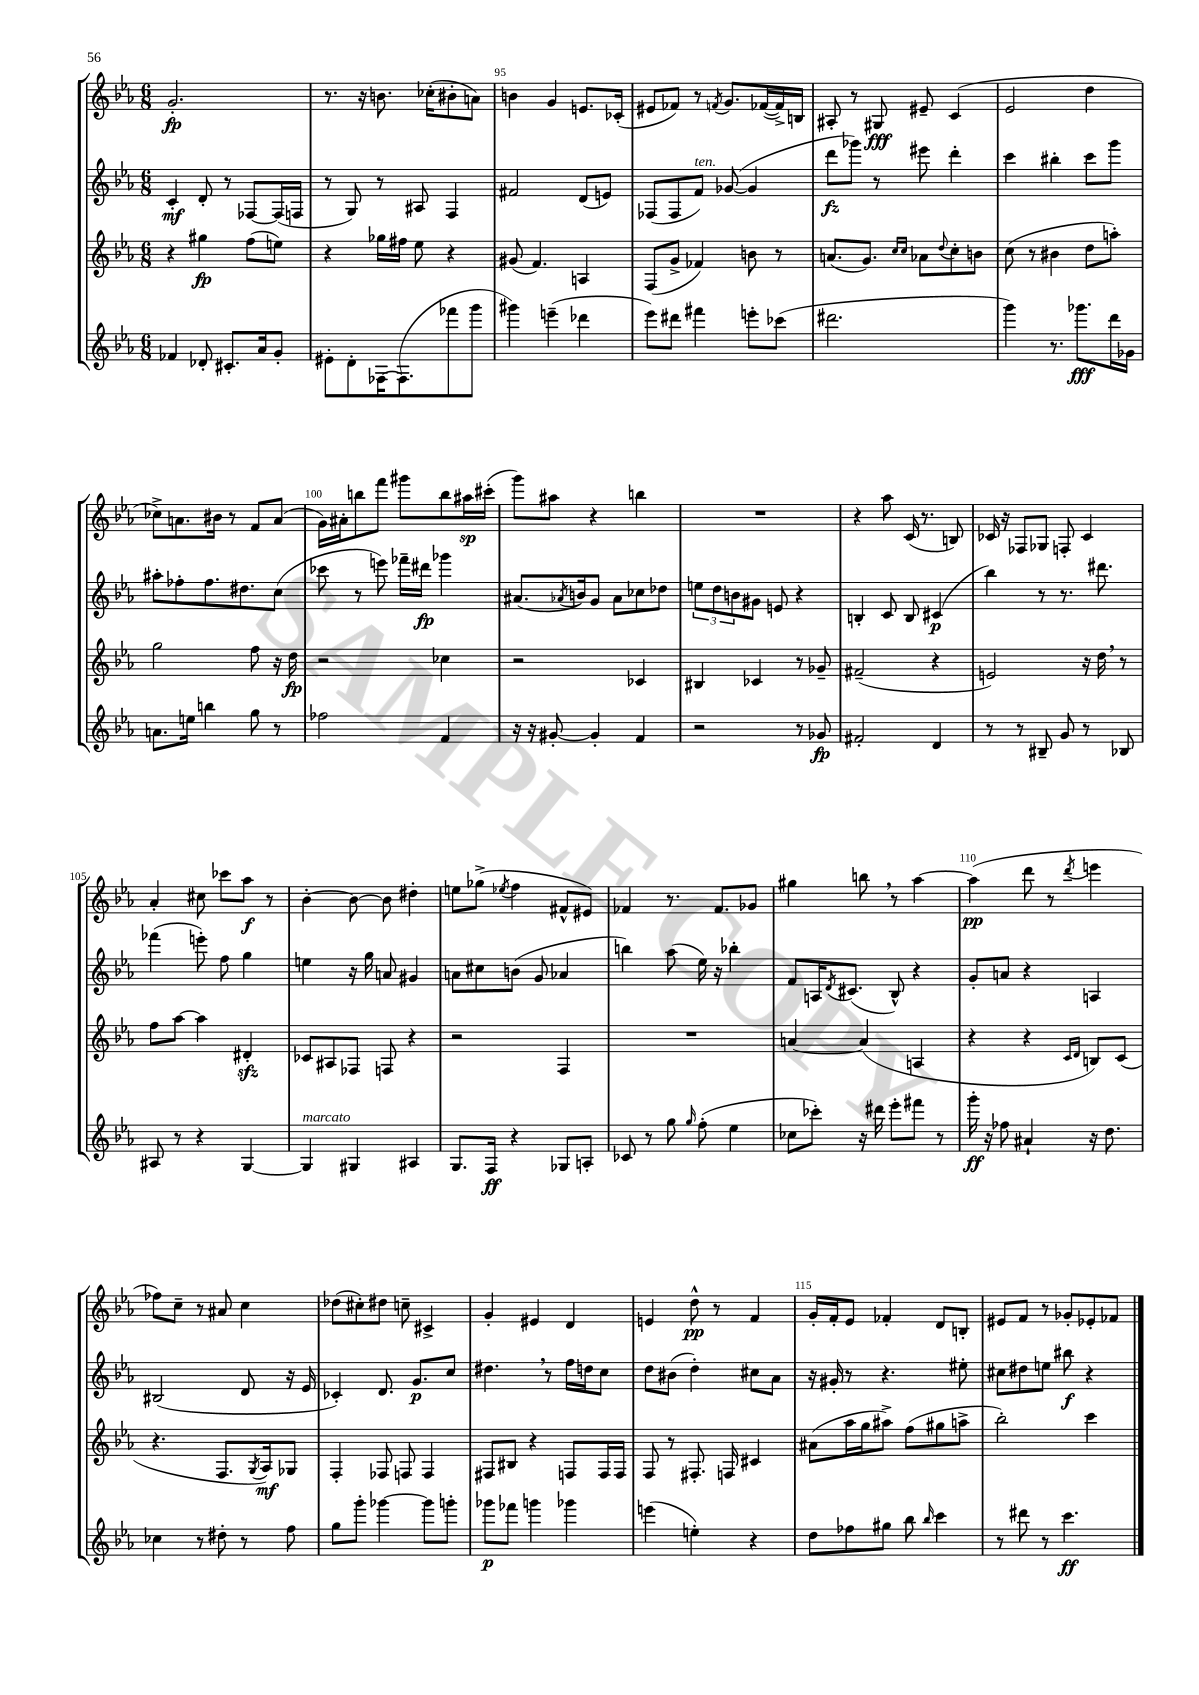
<<
\new StaffGroup <<
\new Staff = "s0" {
    \clef treble \key ees \major \numericTimeSignature \time 6/8
    g'2.-.\fp |
    r8. r16 b'8. ces''16-.( bis'8-. a'8) |
    b'4 g'4 e'8. ces'16-.( |
    eis'8 fes'8) r8 \acciaccatura { f'8 } g'8. fes'16~( fes'16->) b16 |
    ais8-. r8 gis8\fff eis'8-- c'4( |
    ees'2 d''4 |
    ces''8->) a'8. bis'16 r8 f'8 a'8( |
    g'16) ais'16-. b''8 f'''8 gis'''8 b''8 ais''16\sp cis'''16-.( |
    g'''8) ais''8 r4 b''4 |
    R2. |
    r4 aes''8 c'16( r8. b8) |
    ces'16 r16 fes8 ges8 f8-. ces'4 |
    aes'4-. cis''8 ces'''8 aes''8\f r8 |
    bes'4~-. bes'8~ bes'8 dis''4-. |
    e''8 ges''8->( \acciaccatura { ees''8 } f''4 fis'8-^ eis'8) |
    fes'4 r8. fes'8. ges'8 |
    gis''4 b''8 \breathe r8 aes''4~ |
    aes''4\pp( d'''8 r8 \acciaccatura { d'''8 } e'''4 |
    fes''8) c''8-- r8 ais'8 c''4 |
    des''8( cis''8-.) dis''8 c''8-- cis'4-> |
    g'4-. eis'4 d'4 |
    e'4 d''8-^\pp r8 f'4 |
    g'16-. f'16-. ees'8 fes'4-. d'8 b8-. |
    eis'8 f'8 r8 ges'8-. ees'8-. fes'8 \bar "|." |
}
\new Staff = "s1" {
    \clef treble \key ees \major \numericTimeSignature \time 6/8
    c'4-.\mf d'8-. r8 fes8~ fes16( f16 |
    r8 g8) r8 ais8 f4 |
    fis'2 d'8( e'8) |
    fes8( fes8 f'8^\markup { \italic "ten." }) ges'8~( ges'4 |
    d'''8\fz ges'''8) r8 eis'''8 d'''4-. |
    c'''4 bis''4-. c'''8 g'''8 |
    ais''8-. fes''8-. fes''8. dis''8. c''8( |
    ces'''8 r8 e'''8) fes'''16-- dis'''16\fp ges'''4 |
    ais'8.( \acciaccatura { aes'8 } b'16) g'8 aes'8 ces''8 des''8 |
    \tuplet 3/2 { e''8 d''8 b'8 } gis'8 e'8 r4 |
    b4-. c'8 b8 cis'4\p( |
    bes''4) r8 r8. dis'''8. |
    fes'''4( e'''8-.) f''8 g''4 |
    e''4 r16 g''16 a'8 gis'4 |
    a'8 cis''8 b'8( g'8 aes'4 |
    b''4) aes''8( ees''16) r16 bes''4-. |
    f'8 a16 \acciaccatura { d'8 } cis'8.( bes8-^) r4 |
    g'8-. a'8 r4 a4 |
    bis2( d'8 r16 ees'16 |
    ces'4-.) d'8. g'8.\p c''8 |
    dis''4. \breathe r8 f''16 d''16 c''8 |
    d''8 bis'8( d''4-.) cis''8 aes'8 |
    r16 gis'16-. r8 r4. eis''8-. |
    cis''8 dis''8 e''8 bis''8\f r4 \bar "|." |
}
\new Staff = "s2" {
    \clef treble \key ees \major \numericTimeSignature \time 6/8
    r4 gis''4\fp f''8( e''8) |
    r4 ges''16 fis''16 ees''8 r4 |
    gis'8( f'4.) a4 |
    f8( g'8-> fes'4) b'8 r8 |
    a'8.( g'8.) \grace { c''16 c''16 } aes'8 \appoggiatura { d''8 } c''8-. b'8 |
    c''8( r8 bis'4 d''8 a''8-.) |
    g''2 f''8 r16 d''16\fp |
    r2 ces''4 |
    r2 ces'4 |
    bis4 ces'4 r8 ges'8-- |
    fis'2--( r4 |
    e'2) r16 d''16 \breathe r8 |
    f''8 aes''8~ aes''4 dis'4-.\sfz |
    ces'8 ais8 fes8 f8 r4 |
    r2 f4 |
    R2. |
    a'4~ a'4( a4 |
    r4 r4 \grace { c'16 d'16 } b8) c'8( |
    r4. f8. \acciaccatura { g8 } aes16\mf) ges8 |
    f4-. fes8 f8 f4 |
    fis8 bis8 r4 f8 f16 f16 |
    f8 r8 fis8.-. f16 cis'4 |
    ais'8( aes''16 g''16 ais''8->) f''8( gis''8 a''8-> |
    bes''2-.) c'''4 \bar "|." |
}
\new Staff = "s3" {
    \clef treble \key ees \major \numericTimeSignature \time 6/8
    fes'4 des'8-. cis'8.-. aes'16 g'8-. |
    eis'8-. d'8-. fes16~ fes8.( fes'''8 g'''8 |
    gis'''4) e'''4--( des'''4 |
    ees'''8) dis'''8 fis'''4 e'''8-. ces'''8( |
    dis'''2. |
    g'''4) r8. ges'''8.\fff d'''16 ges'16 |
    a'8. e''16 b''4 g''8 r8 |
    fes''2 f'4 |
    r16 r16 gis'8~-. gis'4-. f'4 |
    r2 r8 ges'8\fp |
    fis'2-. d'4 |
    r8 r8 bis8-- g'8 r8 bes8 |
    ais8 r8 r4 g4~ |
    g4^\markup { \italic "marcato" } gis4 ais4 |
    g8. f16\ff r4 ges8 a8-. |
    ces'8 r8 g''8 \grace { g''16 } f''8-.( ees''4 |
    ces''8 ces'''8-.) r16 dis'''16 ees'''8-. fis'''8 r8 |
    g'''16-.\ff r16 fes''8 ais'4-! r16 d''8. |
    ces''4 r8 dis''8-. r8 f''8 |
    g''8 g'''8-. ges'''4~ ges'''8 g'''8-. |
    ges'''8\p fes'''8 g'''4 ges'''4 |
    e'''4( e''4-.) r4 |
    d''8 fes''8 gis''8 bes''8 \grace { bes''16 } c'''4 |
    r8 dis'''8 r8 c'''4.\ff \bar "|." |
}
>>
>>
\layout { \context { \Score currentBarNumber = #93 \override BarNumber.break-visibility = ##(#f #t #t) barNumberVisibility = #(every-nth-bar-number-visible 5) } }
